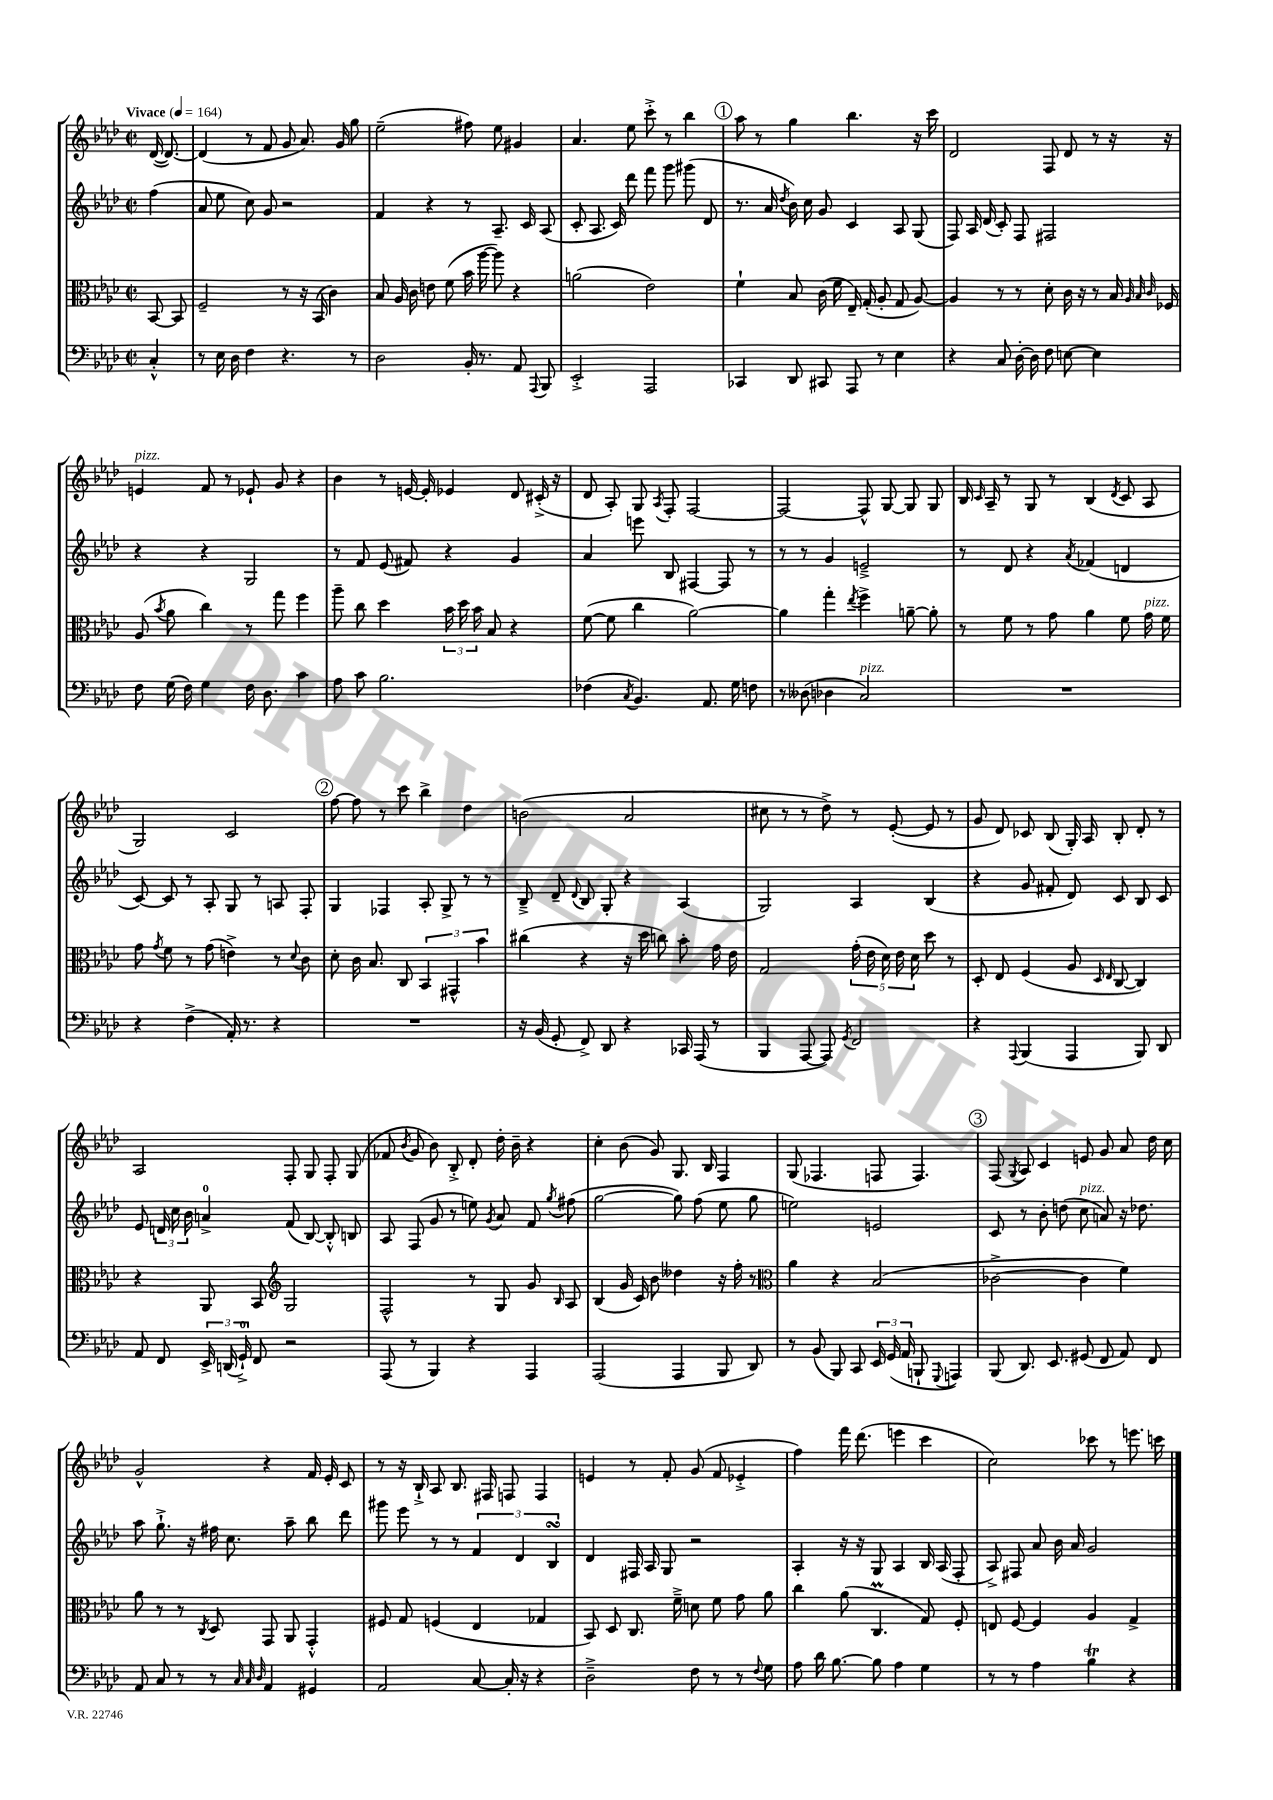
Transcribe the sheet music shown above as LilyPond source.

<<
\new StaffGroup <<
\new Staff = "s0" {
    \clef treble \key aes \major \defaultTimeSignature \time 2/2 \partial 4 \tempo "Vivace" 4 = 164
    \autoBeamOff des'16~( des'8.~) |
    des'4( r8 f'8 g'8 aes'8.) g'16 g''8 |
    ees''2--( fis''8) ees''8 gis'4 |
    aes'4. ees''8 c'''8-.-> r8 bes''4 |
    \mark \markup { \circle "1" } aes''8 r8 g''4 bes''4. r16 c'''16 |
    des'2 f8 des'8 r8 r16 r16 |
    e'4^\markup { \italic "pizz." } f'8 r8 ees'8-! g'8 r4 |
    bes'4 r8 e'16~ e'16-. ees'4 des'8 cis'16-.->( r16 |
    des'8 aes8-.) g8 \acciaccatura { aes8 } f8-. f2~ |
    f2~ f8-^ g8~ g8 g8 |
    bes16 \grace { c'16 } aes16-- r8 g8 r8 bes4( \acciaccatura { des'8 } c'8 aes8 |
    g2) c'2 |
    \mark \markup { \circle "2" } f''8~ f''8 r8 c'''8 bes''4-> des''4 |
    b'2( aes'2 |
    cis''8 r8 r8 des''8->) r8 ees'8~-.( ees'8 r8 |
    g'8 des'8) ces'8 bes8( g16-.) aes16 bes8-. des'8-. r8 |
    aes2 f8-. g8 f8-. g8( |
    fes'8 \acciaccatura { bes'8 } g'8 bes'8) bes8-.-> des'8-. des''16-. bes'16-- r4 |
    c''4-. bes'8( g'8) g8. bes16 f4 |
    g8( fes4. f8 f4.) |
    \mark \markup { \circle "3" } f8( \acciaccatura { g8 } aes8) c'4 e'8 g'8 aes'8 des''16 c''16 |
    g'2-^ r4 f'16 ees'16-. c'8 |
    r8 r16 bes16-!-> aes8 bes8. fis16 f8 f4 |
    e'4 r8 f'8-. g'8( f'8 ees'4-.-> |
    f''4) f'''16 des'''8.( e'''4 c'''4 |
    c''2) ces'''8 r8 e'''8. c'''16 \bar "|." |
}
\new Staff = "s1" {
    \clef treble \key aes \major \defaultTimeSignature \time 2/2 \partial 4
    \autoBeamOff f''4( |
    aes'8 ees''8 c''8) g'8 r2 |
    f'4 r4 r8 aes8.-- c'16 aes8( |
    c'8-. aes8. c'16) des'''8 f'''8 g'''8 gis'''8( des'8 |
    \mark \markup { \circle "1" } r8. aes'16 \acciaccatura { des''8 } bes'16) c''16 g'8 c'4 aes8 g8( |
    f8) aes16 des'16( c'8-.) f8 fis2 |
    r4 r4 g2 |
    r8 f'8 ees'8( fis'8) r4 g'4 |
    aes'4 e'''8 bes8 fis4~ fis8 r8 |
    r8 r8 g'4 e'2---> |
    r8 des'8 r4 \acciaccatura { aes'8 } fes'4( d'4 |
    c'8~) c'8 r8 aes8-. g8 r8 a8 f8-. |
    \mark \markup { \circle "2" } g4 fes4 aes8-. g8-> r8 r8 |
    bes8---> des'8-- \appoggiatura { des'8 } bes8 g8-. r4 aes4( |
    g2) aes4 bes4( |
    r4 g'8 fis'8-. des'8) c'8 bes8 c'8 |
    ees'8 \tuplet 3/2 { d'16 c''16 bes'16 } a'4-0-> f'8( bes8~) bes8-.-^ b8 |
    aes8 f8( g'8 r8 e''8) \acciaccatura { g'8 } aes'8 f'8 \acciaccatura { g''8 } fis''8( |
    g''2~ g''8) f''8( ees''8 g''8 |
    e''2) e'2 |
    \mark \markup { \circle "3" } c'8 r8 bes'8-. d''8( c''8^\markup { \italic "pizz." } a'8) r16 des''8. |
    aes''8 g''8.-!-> r16 fis''16 c''8. aes''8-- bes''8 des'''8 |
    gis'''8 ees'''8 r8 r8 \tuplet 3/2 { f'4 des'4 bes4\turn } |
    des'4 fis16 aes16 g8 r2 |
    aes4-. r16 r16 g8 aes4 bes16 aes16( f8-. |
    aes8->) fis8 aes'8 bes'16 aes'16 g'2 \bar "|." |
}
\new Staff = "s2" {
    \clef alto \key aes \major \defaultTimeSignature \time 2/2 \partial 4
    \autoBeamOff bes,8~ bes,8 |
    f2-- r8 r16 bes,16( c'4) |
    bes8 aes16 c'16 e'8 f'8( bes'16 aes''16~ aes''8) r4 |
    a'2( ees'2) |
    \mark \markup { \circle "1" } f'4-! bes8 c'16( f'16 ees16--) g16-.( aes8-. g8 aes8~) |
    aes4 r8 r8 des'8-. c'16 r16 r8 bes16 \grace { aes32 bes32 c'32 } fes16 |
    aes8( \acciaccatura { bes'8 } aes'8 c''4) r8 g''8 f''4 |
    aes''8-- c''8 des''4 \tuplet 3/2 { bes'16 des''16 bes'16 } bes8 r4 |
    f'8~( f'8 c''4 aes'2~) |
    aes'4 g''4-. \acciaccatura { ees''8 } f''4-> a'8~-- a'8-. |
    r8 f'8 r8 g'8 aes'4 f'8 g'16^\markup { \italic "pizz." } f'16 |
    g'8 \acciaccatura { g'8 } f'8 r8 g'8( e'4->) r8 \appoggiatura { des'8 } c'8 |
    \mark \markup { \circle "2" } des'8-. c'16 bes8. c8 \tuplet 3/2 { bes,4 gis,4-^ bes'4 } |
    cis''4( r4 r16 des''16 c''8) bes'8-. g'16 ees'16 |
    g2 \tuplet 5/4 { g'16-.( ees'16 des'16) ees'16 des'16 } des''8 r8 |
    des8-. ees8 f4( aes8 \grace { des16 ees16 } c8~ c4) |
    r4 aes,8 bes,8 \clef treble g2 |
    f2-^ r8 g8 g'8 \grace { bes16 } aes8 |
    bes4( g'16 c'16) bes'8 deses''4 r16 f''16-. r8 |
    \clef alto aes'4 r4 bes2( |
    \mark \markup { \circle "3" } ces'2~-> ces'4 f'4) |
    aes'8 r8 r8 \acciaccatura { c8 } des8 g,8 aes,8 g,4-.-^ |
    fis8 g8 f4( ees4 ges4 |
    bes,8) des8 c8. f'16---> d'8 f'8 g'8 aes'8 |
    c''4 aes'8( c4.\prall g8) f8-. |
    e8 f8~ f4 aes4 g4-> \bar "|." |
}
\new Staff = "s3" {
    \clef bass \key aes \major \defaultTimeSignature \time 2/2 \partial 4
    \autoBeamOff c4-.-^ |
    r8 ees16 des16 f4 r4. r8 |
    des2 bes,16-. r8. aes,8 \appoggiatura { aes,,8 } bes,,8 |
    ees,2-.-> aes,,2 |
    \mark \markup { \circle "1" } ces,4 des,8 cis,8 aes,,8 r8 ees4 |
    r4 c8 des16~-. des16 f8 e8~ e4 |
    f8 g16( f16) g4 f16 des8. c'4 |
    aes8 c'8 bes2. |
    fes4( \acciaccatura { c8 } bes,4.) aes,8. g16 f8 |
    r8 deses8( des4 c2^\markup { \italic "pizz." }) |
    R1 |
    r4 f4->( aes,16-.) r8. r4 |
    \mark \markup { \circle "2" } R1 |
    r16 bes,16( g,8-. f,8->) des,8 r4 ces,16 aes,,16( r8 |
    bes,,4 aes,,8~ aes,,8) \acciaccatura { g,8 } f,2 |
    r4 \appoggiatura { aes,,8 } bes,,4( aes,,4 bes,,8) des,8 |
    aes,8 f,8 \tuplet 3/2 { ees,16-> d,16( g,16-0-!->) } f,8 r2 |
    aes,,8( r8 bes,,4) r4 aes,,4 |
    aes,,2( aes,,4 bes,,8 des,8) |
    r8 bes,8( bes,,8) c,8 \tuplet 3/2 { ees,16 g,16( aes,16 } b,,8-! \appoggiatura { g,,8 } a,,4) |
    \mark \markup { \circle "3" } bes,,8( des,8.) ees,8. gis,8( f,8 aes,8) f,8 |
    aes,8 c8 r8 r8 \grace { c32 c32 des32 } aes,4 gis,4 |
    aes,2 c8~ c16-. r16 r4 |
    des2---> f8 r8 r8 \appoggiatura { f8 } g8 |
    aes8 des'16 bes8.~ bes8 aes4 g4 |
    r8 r8 aes4 bes4\trill r4 \bar "|." |
}
>>
>>
\layout { \context { \Score \remove "Bar_number_engraver" } }
